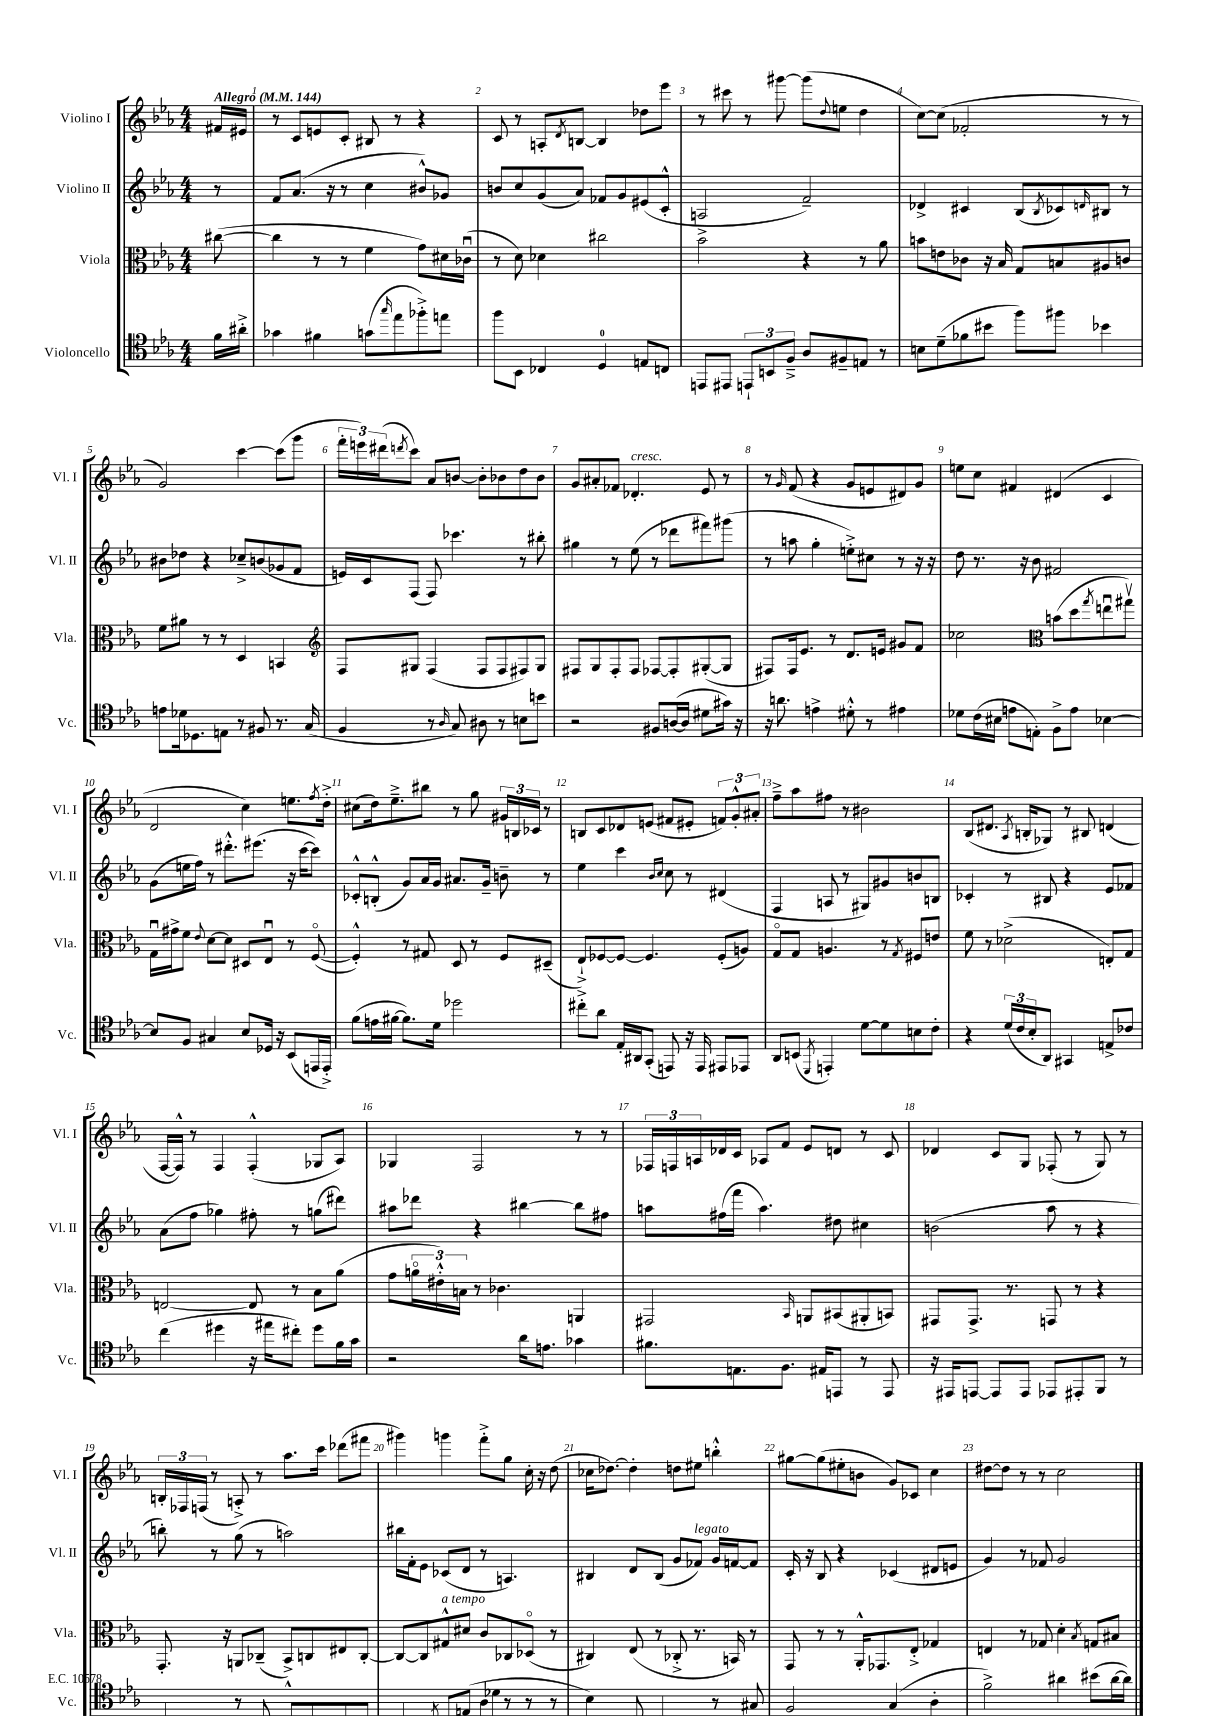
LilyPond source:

<<
\new StaffGroup <<
\new Staff = "s0" \with { instrumentName = "Violino I" shortInstrumentName = "Vl. I" } {
    \clef treble \key ees \major \numericTimeSignature \time 4/4 \partial 8 \tempo "Allegro" 4 = 144
    fis'16 eis'16 |
    r8 c'8 e'8 c'8-. bis8 r8 r4 |
    c'8 r8 a8-. \acciaccatura { d'8 } b8~ b4 des''8 ees'''8 |
    r8 cis'''8 r8 gis'''8~ gis'''8( \appoggiatura { d''8 } e''8 d''4 |
    c''8~) c''8( fes'2-. r8 r8 |
    g'2) c'''4~ c'''8( g'''8 |
    \tuplet 3/2 { f'''16-. e'''16) dis'''16( } \acciaccatura { d'''8 } c'''8) aes'8 b'8~ b'8-. bes'8 d''8 bes'8 |
    g'8 ais'8-. fes'8 des'4.-.^\markup { \italic "cresc." } ees'8 r8 |
    r8 \grace { g'16 } f'8( r4 g'8 e'8 dis'8) g'8 |
    e''8 c''8 fis'4 dis'4( c'4 |
    d'2 c''4) e''8. \acciaccatura { f''8 } d''16-.-> |
    cis''8( d''16) ees''8.---> bis''8 r8 g''8 \tuplet 3/2 { gis'16 b16 ces'16 } r8 |
    b8 c'8 des'8 e'8( fis'8 eis'8-. \tuplet 3/2 { f'8) g'8-.-^ ais'8-. } |
    f''8---> aes''8 fis''8 r8 bis'2 |
    bes8( dis'8. \acciaccatura { aes8 } b16-. ges8) r8 bis8 d'4( |
    f16~ f16-^) r8 f4 f4-.-^( ges8 aes8) |
    ges4 f2 r8 r8 |
    \tuplet 3/2 { fes16 f16 a16 } des'16 c'16 aes8 f'8 ees'8 d'8 r8 c'8 |
    des'4 c'8 g8 fes8-.( r8 g8) r8 |
    \tuplet 3/2 { b16-. fes16 f16( } r8 a8-.->) r8 aes''8. c'''16 des'''8( fis'''8 |
    gis'''4) g'''4 f'''8-.-> g''8 c''16-. r16 d''8( |
    ces''16 des''8.~) des''4-. d''8 eis''8 b''4-.-^ |
    gis''8~ gis''8( eis''8-. b'8 g'8) ces'8 c''4 |
    dis''8~ dis''8 r8 r8 c''2 \bar "|." |
}
\new Staff = "s1" \with { instrumentName = "Violino II" shortInstrumentName = "Vl. II" } {
    \clef treble \key ees \major \numericTimeSignature \time 4/4 \partial 8
    r8 |
    f'8 aes'8.( r16 r8 c''4 bis'8-^) ges'8 |
    b'8 c''8 g'8( aes'8) fes'8 g'8 eis'8( c'8-.-^ |
    a2 f'2--) |
    des'4-> cis'4 bes8( \acciaccatura { bes8 } ces'8) \grace { d'16 } bis8 r8 |
    bis'8 des''8 r4 ces''8---> b'8( ges'8 f'8 |
    e'16) c'16 f8( f8) ces'''4. r8 bis''8-. |
    gis''4 r8 ees''8( r8 des'''8 fis'''8) gis'''8( |
    r8 a''8 g''4-. e''8-.->) cis''8 r8 r16 r16 |
    d''8 r8. r16 bes'8 fis'2 |
    g'8( e''16 f''16) r8 dis'''8.-.-^ eis'''8.( r16 c'''16~ c'''8) |
    ces'8-.-^ b8-.-^( g'8) aes'16 g'16 ais'8. g'16-- b'8-- r8 |
    ees''4 c'''4 \grace { bes'16 c''16 } c''8 r8 dis'4( |
    f4 a8 r8 gis8) gis'8 b'8 b8 |
    ces'4-. r8 bis8 r4 ees'8 fes'8 |
    aes'8( f''8 ges''4) fis''8-. r8 g''8( dis'''8) |
    ais''8 des'''8 r4 bis''4~ bis''8 fis''8 |
    a''8 fis''16( f'''16 a''4.) dis''8 cis''4 |
    b'2( aes''8 r8 r4 |
    b''8-.) r8 g''8( r8 a''2) |
    bis''16 f'16-. ees'8 ces'8( d'8 r8 a4.) |
    bis4 d'8 bis8( g'8 fes'8^\markup { \italic "legato" }) g'16 f'16~ f'8 |
    c'16-. r16 bes8 r4 ces'4( dis'8 e'8 |
    g'4) r8 fes'8 g'2 \bar "|." |
}
\new Staff = "s2" \with { instrumentName = "Viola" shortInstrumentName = "Vla." } {
    \clef alto \key ees \major \numericTimeSignature \time 4/4 \partial 8
    cis''8~( |
    cis''4 r8 r8 f'4 g'8) dis'16 ces'16\downbow( |
    r8 d'8) des'4 cis''2 |
    bes'2-> r4 r8 aes'8 |
    b'8 e'8 ces'8 r16 bes16 g8 b8 ais8 c'8 |
    f'8 ais'8 r8 r8 d4 b,4 |
    \clef treble f8 gis8 f4( f8 f8 fis8) gis8 |
    fis8 g8 fis8-. fis8 fes8~ fes8-. gis8~-.( gis8 |
    fis8) fis16 ees'8. r8 d'8. e'16 gis'8 f'8 |
    ces''2 \clef alto b'8( d''8 \acciaccatura { g''8 } e''8\downbow gis''8\upbow) |
    g16\downbow gis'16-> f'8 \appoggiatura { ees'8 } d'8~ d'8 dis8 ees8\downbow r8 f8~\flageolet( |
    f4-.-^) r8 gis8 d8 r8 f8 dis8--( |
    ees8-!->) fes8~ fes8~ fes4. fes8-.( a8) |
    g8\flageolet g8 a4. r8 \acciaccatura { g8 } fis8 e'8 |
    f'8 r8 des'2->( e8-.) g8 |
    e2~ e8 r8 bes8 aes'8( |
    g'8 \tuplet 3/2 { a'16\flageolet eis'16-.-^) b16 } r8 ces'4. a,4 |
    gis,2 \grace { bes,16 } a,8 bis,8( ais,8-. b,8) |
    gis,8 gis,8.-> r8. g,8 r8 r4 |
    g,8.-. r16 a,8 ces8--( bes,8->) c8 eis8 c8~-. |
    c8~ c8 gis8-^^\markup { \italic "a tempo" } dis'8 c'8 ces8 des8\flageolet( r8 |
    cis4) ees8( r8 ces8-.-> r8. b,16) r8 |
    g,8 r8 r8 aes,16-.-^ ges,8. ees8-.-> ges4 |
    e4 r8 ges8 d'4-. \acciaccatura { bes8 } g8 bis8 \bar "|." |
}
\new Staff = "s3" \with { instrumentName = "Violoncello" shortInstrumentName = "Vc." } {
    \clef tenor \key ees \major \numericTimeSignature \time 4/4 \partial 8
    f'16 ais'16-.-> |
    ges'4 fis'4 g'8( \grace { g''16 } ees''8 fes''8-.->) e''8 |
    f''8 bes,8 ces4 d4-0 e8 c8 |
    e,8 eis,8 \tuplet 3/2 { e,8-! b,8 f8---> } aes8 fis8-- e8 r8 |
    b8 d'8--( fes'8 bis'8 f''8) fis''8 bes'4 |
    e'8 des'16 des8. e8 r8 fis8 r8. g16( |
    f4 r8 \grace { aes16 } g8) ais8 r8 b8 b'8 |
    r2 fis8 a16~( a16 dis'8 gis'16) r16 |
    r16 a'8. e'4-> dis'8-.-^ r8 eis'4 |
    des'8 c'16( bis16 e'8 e8-.) f8-> e'8 bes4~ |
    bes8 f8 gis4 bes8 des16 r16 bes,8( e,16 e,16-.->) |
    f'8( e'16 fis'16~ fis'8.) d'16 des''2 |
    cis''8-.-> aes'8 ees16-. ais,16 g,8-.( e,8) r16 e,16 eis,8 ees,8 |
    aes,8 b,8( \acciaccatura { d,8 } e,4-.) d'8~ d'8 b8 c'8-. |
    r4 \tuplet 3/2 { d'16( c'16 bes16-. } aes,8) gis,4 e8-> ces'8 |
    c''4( dis''4 r16 eis''16 cis''8-.) dis''8 f'16 g'16 |
    r2 aes'16 e'8. ges'4 |
    fis'8. e8. f8. eis16 e,8 r8 e,8 |
    r16 eis,16 e,8~ e,8 e,8 ees,8 eis,8-. f,8 r8 |
    e,4 r8 fes,8-- ges,8-.-^ eis,8 ges,8 fes,8 |
    g,4 \acciaccatura { c8 } aes,8 e8-.( aes16 des'16 r8 r8 r8 |
    bes4) c8~ c4. r8 gis8 |
    f2 g4( aes4-. |
    f'2->) ais'4 bis'8( ais'16~ ais'16) \bar "|." |
}
>>
>>
\layout { \context { \Score \override BarNumber.break-visibility = ##(#f #t #t) barNumberVisibility = #all-bar-numbers-visible } }
